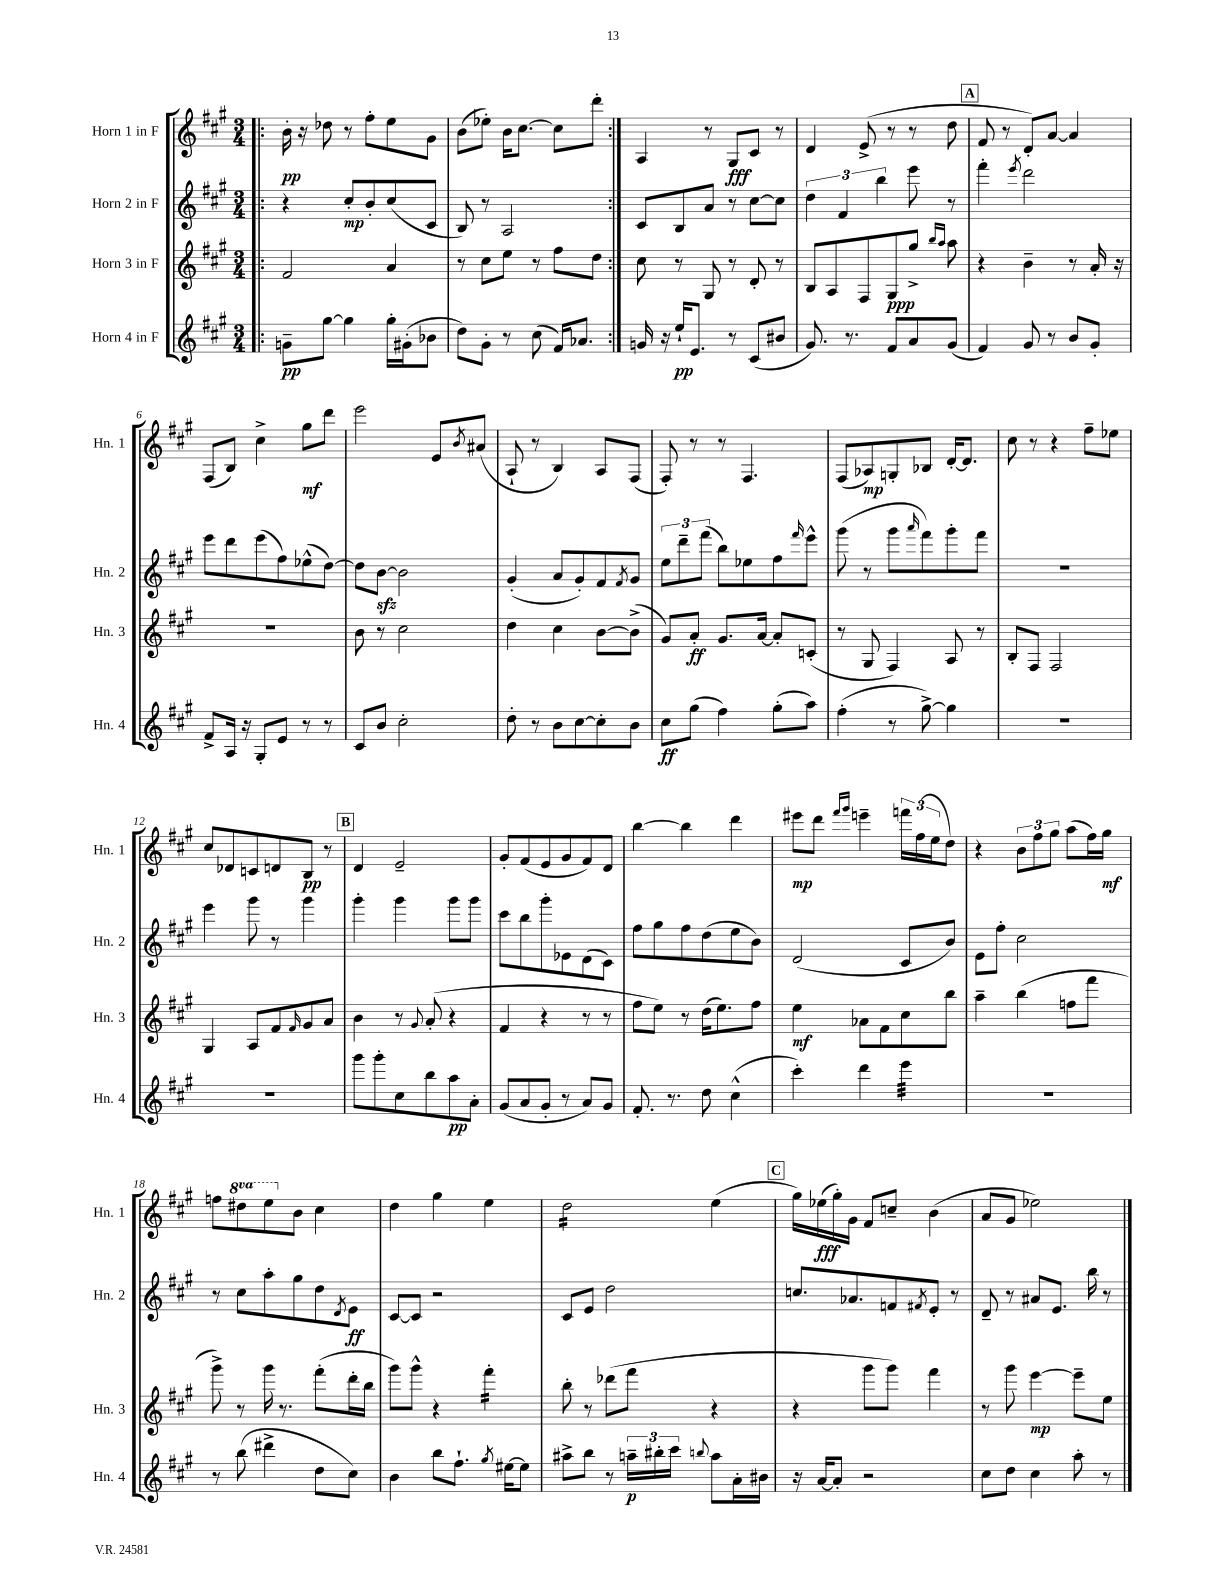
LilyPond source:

<<
\new StaffGroup <<
\new Staff = "s0" \with { instrumentName = "Horn 1 in F" shortInstrumentName = "Hn. 1" } {
    \clef treble \key a \major \numericTimeSignature \time 3/4 \set Staff.ottavationMarkups = #ottavation-simple-ordinals
    \repeat volta 2 { \bar ".|:" b'16-.\pp r16 des''8 r8 fis''8-. e''8 gis'8 |
    b'8( ees''8-.) b'16 cis''8.~ cis''8 d'''8-. | }
    a4 r8 gis8\fff cis'8 r8 |
    d'4 e'8->( r8 r8 d''8 |
    \mark \markup { \box "A" } fis'8 r8 d'8-.) a'8~ a'4 |
    fis8( b8) cis''4-> gis''8\mf d'''8 |
    e'''2 e'8 \acciaccatura { b'8 } ais'8( |
    a8-! r8 b4) a8 fis8( |
    fis8-.) r8 r8 fis4. |
    fis8( aes8\mp) g8-. bes8 d'16~-. d'8. |
    cis''8 r8 r4 fis''8-- ees''8 |
    cis''8 des'8 c'8 d'8 b8\pp r8 |
    \mark \markup { \box "B" } d'4 e'2-- |
    gis'8-. fis'8( e'8 gis'8 fis'8) d'8 |
    b''4~ b''4 d'''4 |
    eis'''8\mp d'''8 \grace { fis'''16 gis'''16 } e'''4-- \tuplet 3/2 { f'''16 fis''16( e''16 } d''8) |
    r4 \tuplet 3/2 { b'8 fis''8 gis''8 } a''8( fis''16) gis''16\mf |
    f''8 \ottava #1 dis'''8 e'''8 \ottava #0 b'8 cis''4 |
    d''4 gis''4 e''4 |
    d''2:16 e''4( |
    \mark \markup { \box "C" } gis''16) ees''16\fff( gis''16-.) gis'16 fis'8 c''8-- b'4( |
    a'8 gis'8 ees''2) \bar "|." |
}
\new Staff = "s1" \with { instrumentName = "Horn 2 in F" shortInstrumentName = "Hn. 2" } {
    \clef treble \key a \major \numericTimeSignature \time 3/4
    \repeat volta 2 { \bar ".|:" r4 cis''8-.\mp b'8-. cis''8( cis'8 |
    b8) r8 a2 | }
    cis'8 b8 a'8 r8 cis''8~ cis''8 |
    \tuplet 3/2 { d''4 fis'4 b''4 } e'''8 r8 |
    \mark \markup { \box "A" } fis'''4-. \acciaccatura { e'''8 } d'''2 |
    e'''8 d'''8 e'''8( fis''8) ees''8-^( d''8~) |
    d''8 b'8~\sfz b'2 |
    gis'4-.( a'8 gis'8-.) fis'8 \acciaccatura { fis'8 } gis'8 |
    \tuplet 3/2 { e''8 d'''8-- fis'''8( } b''8) ees''8 fis''8 \grace { fis'''16 } e'''8-^ |
    gis'''8( r8 gis'''8 \grace { a'''16 } fis'''8) gis'''8-. fis'''8 |
    R2. |
    e'''4 gis'''8 r8 gis'''4 |
    \mark \markup { \box "B" } gis'''4-. gis'''4 gis'''8 gis'''8 |
    cis'''8 b''8 gis'''8-. ees'8 d'8( cis'8) |
    fis''8 gis''8 fis''8 d''8( e''8 b'8) |
    d'2( cis'8 b'8) |
    e'8 fis''8-. cis''2 |
    r8 cis''8 a''8-. gis''8 d''8 \acciaccatura { d'8 } e'8\ff |
    cis'8~ cis'8 r2 |
    cis'8 e'8 d''2 |
    \mark \markup { \box "C" } c''8. aes'8. f'8 \acciaccatura { fis'8 } e'8-. r8 |
    d'8-- r8 ais'8 e'8. b''16 r8 \bar "|." |
}
\new Staff = "s2" \with { instrumentName = "Horn 3 in F" shortInstrumentName = "Hn. 3" } {
    \clef treble \key a \major \numericTimeSignature \time 3/4
    \repeat volta 2 { \bar ".|:" fis'2 a'4 |
    r8 cis''8 e''8 r8 fis''8 d''8 | }
    cis''8 r8 gis8 r8 d'8-. r8 |
    b8 a8 fis8 gis8\ppp gis''8-> \grace { b''16 a''16 } a''8 |
    \mark \markup { \box "A" } r4 b'4-- r8 a'16-. r16 |
    R2. |
    b'8 r8 cis''2 |
    d''4 cis''4 b'8~ b'8->( |
    gis'8) a'8-.\ff gis'8. a'16~ a'8-. c'8-.( |
    r8 gis8 fis4) a8 r8 |
    b8-. fis8 fis2 |
    gis4 a8 fis'8 \grace { fis'16 } gis'8 a'8 |
    \mark \markup { \box "B" } b'4 r8 \appoggiatura { gis'8 } a'8-.( r4 |
    fis'4 r4 r8 r8 |
    fis''8 e''8) r8 d''16( e''8.) fis''8 |
    e''4\mf aes'8 fis'8 cis''8 b''8 |
    a''4-- b''4( f''8 fis'''8 |
    gis'''8->) r8 gis'''16 r8. fis'''8-.( d'''16-. b''16 |
    gis'''8) gis'''8-^ r4 fis'''4:16-. |
    b''8-. r8 des'''8( fis'''8 r4 |
    \mark \markup { \box "C" } r4 gis'''8 gis'''8) fis'''4 |
    r8 gis'''8 e'''4~\mp e'''8-- e''8 \bar "|." |
}
\new Staff = "s3" \with { instrumentName = "Horn 4 in F" shortInstrumentName = "Hn. 4" } {
    \clef treble \key a \major \numericTimeSignature \time 3/4
    \repeat volta 2 { \bar ".|:" g'8--\pp gis''8~ gis''4 gis''16-. gis'16-.( bes'8 |
    d''8) gis'8-. r8 cis''8( fis'16) aes'8. | }
    g'16 r16 e''16-!\pp e'8. r8 cis'8( bis'8 |
    gis'8.) r8. fis'8 a'8 gis'8( |
    \mark \markup { \box "A" } fis'4) gis'8 r8 b'8 gis'8-. |
    fis'8-> a16 r16 gis8-. e'8 r8 r8 |
    cis'8 b'8 cis''2-. |
    d''8-. r8 b'8 cis''8~ cis''8-. b'8 |
    cis''8\ff gis''8( fis''4) gis''8-.( a''8) |
    fis''4-.( r8 gis''8~->) gis''4 |
    R2. |
    R2. |
    \mark \markup { \box "B" } gis'''8 gis'''8-. cis''8 b''8 a''8\pp a'8-. |
    gis'8( a'8 gis'8-. r8 a'8) gis'8 |
    fis'8.-. r8. d''8 cis''4-^( |
    cis'''4-.) d'''4 e'''4:32 |
    R2. |
    r8 b''8( dis'''4-> d''8 cis''8) |
    b'4 b''8 fis''8.-! \acciaccatura { gis''8 } eis''16~ eis''8 |
    ais''8-> b''8 r8 \tuplet 3/2 { a''16--\p bis''16-. cis'''16 } \appoggiatura { b''8 } a''8 a'16-. bis'16 |
    \mark \markup { \box "C" } r16 a'16~ a'8-. r2 |
    cis''8 d''8 cis''4 a''8-. r8 \bar "|." |
}
>>
>>
